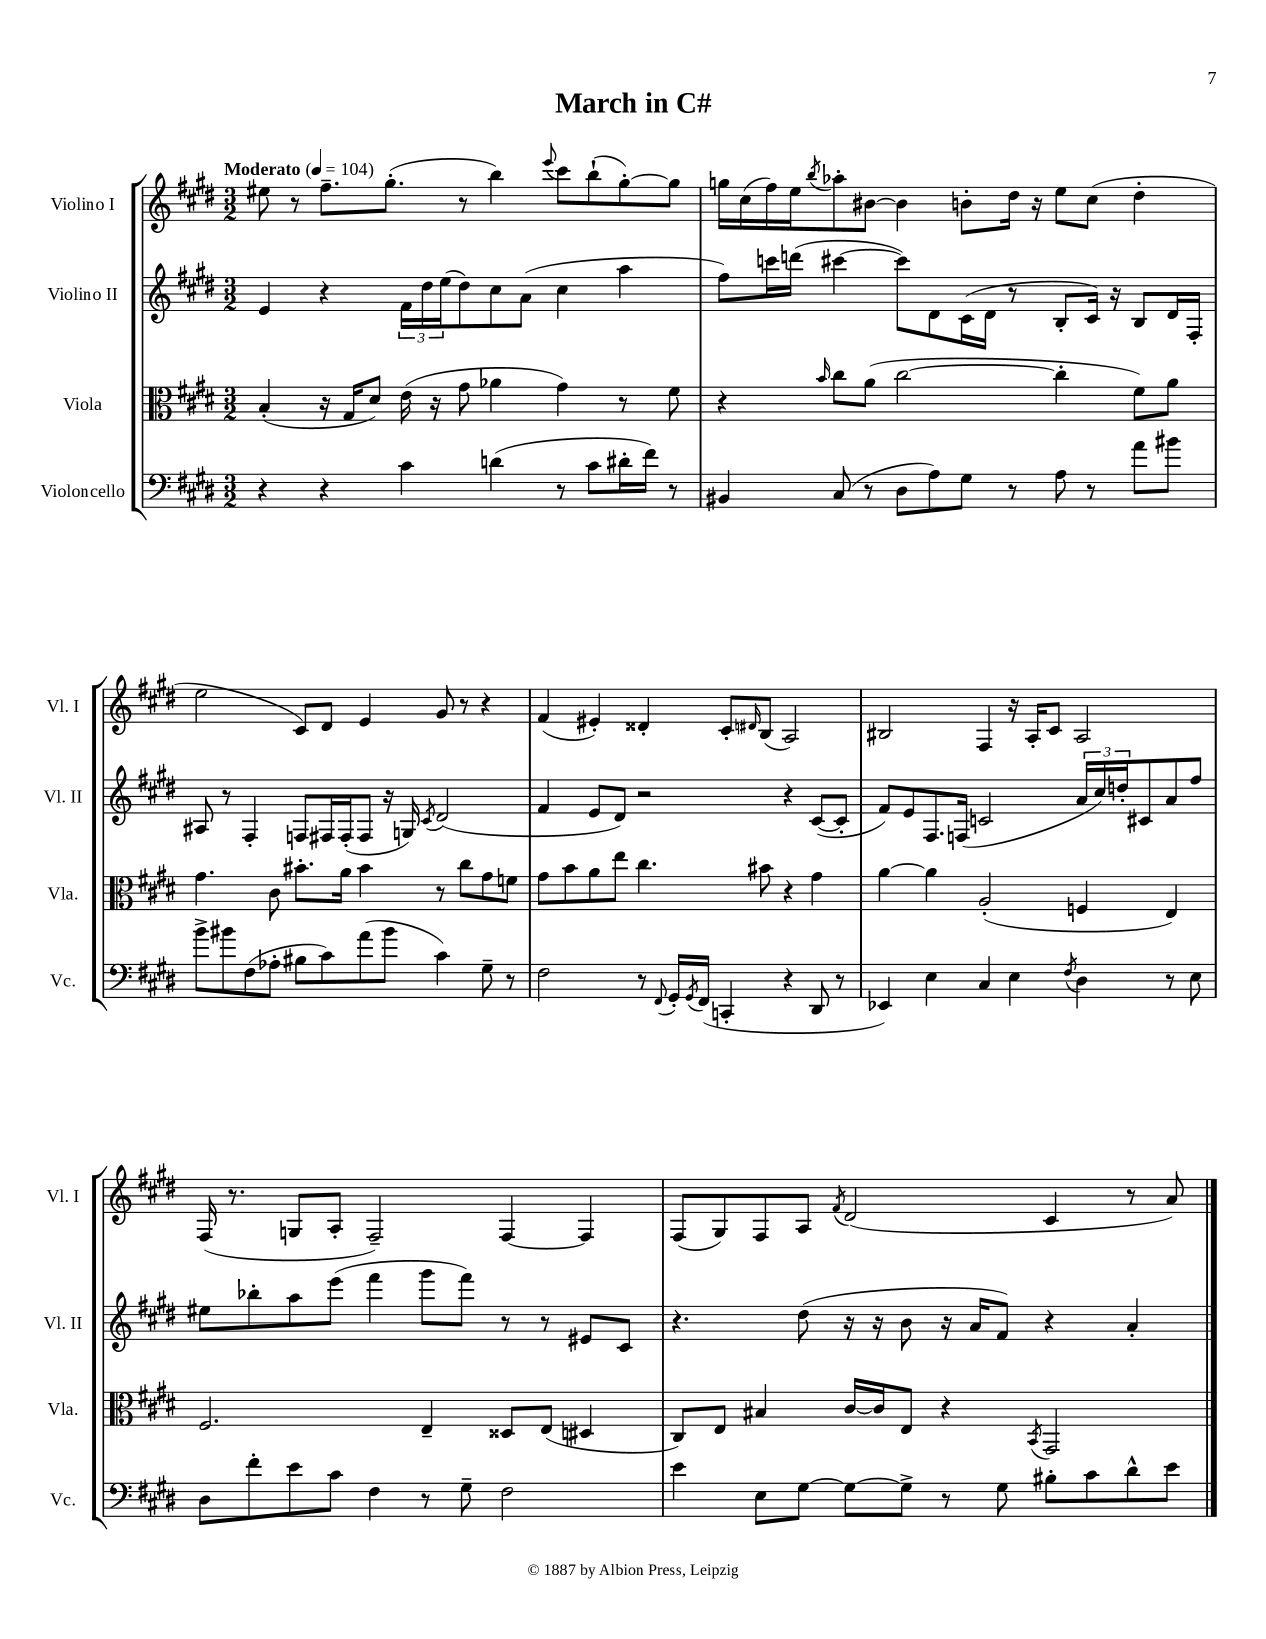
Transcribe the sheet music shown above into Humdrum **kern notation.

**kern	**kern	**kern	**kern
*part4	*part3	*part2	*part1
*staff4	*staff3	*staff2	*staff1
*I"Violoncello	*I"Viola	*I"Violino II	*I"Violino I
*I'Vc.	*I'Vla.	*I'Vl. II	*I'Vl. I
*clefF4	*clefC3	*clefG2	*clefG2
*k[f#c#g#d#]	*k[f#c#g#d#]	*k[f#c#g#d#]	*k[f#c#g#d#]
*M3/2	*M3/2	*M3/2	*M3/2
*MM104	*MM104	*MM104	*MM104
=1	=1	=1	=1
!	!	!	!LO:TX:a:B:t=Moderato
4r	(4B'/	4e/	8ee#X\
.	.	.	8r
4r	16r	4r	8.ff#~\L
.	16G#/KL	.	.
.	8d#/J)	.	.
.	.	.	(8.gg#'\J
4c#\	(16e\	24f#\LL	.
.	.	24dd#\	.
.	16r	.	.
.	.	(24ee\J	.
.	8g#\	8dd#\)	8r
(4dn\	4a-X\	8cc#\	4bb\)
.	.	(8a\J	.
.	.	.	8qqeee/
8r	4g#\)	4cc#\	8ccc#\L
8c#\L	.	.	(8bb`\
16d#X'\L	8r	4aa\	[8gg#'\)
16f#\JJ)	.	.	.
8r	8f#\	.	8gg#\J]
=2	=2	=2	=2
4BB#X/	4r	8ff#\L)	16ggn\LL
.	.	.	(16cc#\
.	.	16cccn\L	16ff#\)
.	.	(16dddn\JJ	16ee\J
.	16qqb/	.	8qbb/
(8C#/	8cc#\L	[4ccc#X\	8aa-X'\
8r	(8a\J	.	[8b#X\J
8D#\L	[2cc#\	8ccc#\L])	4b#\]
8A\)	.	8d#\	.
8G#\J	.	(16c#\L	8bn'\L
.	.	16d#\JJ	.
8r	.	8r	16dd#\Jk
.	.	.	16r
8A\	4cc#'\]	8B'/L	8ee\L
8r	.	16c#/Jk)	(8cc#\J
.	.	16r	.
8a\L	8f#\L)	8B/L	4dd#'\
8b#X\J	8a\J	16d#/L	.
.	.	16F#'/JJ	.
!!LO:LB:g=z
=3	=3	=3	=3
8b^\L	4.g#\	8A#X/	2ee\
8b#X\	.	8r	.
(8F#\	.	4F#'/	.
8A-X'\J	8c#\	.	.
8B#X\L	8.b#X'\L	8Fn/L	8c#/L)
8c#\)	.	16F#X/L	8d#/J
.	16a\Jk	(16F#'/J	.
(8a\	4b#\	8F#/J	4e/
8b#\J	.	16r	.
.	.	16Gn/)	.
.	.	8qc#/	.
4c#\)	8r	(2d#/	8g#/
.	8cc#\L	.	8r
8G#~\	8g#\	.	4r
8r	8fn\J	.	.
=4	=4	=4	=4
2F#\	8g#\L	4f#/	(4f#/
.	8b\	.	.
.	8a\	8e/L	4e#X'/)
.	8ee\J	8d#/J)	.
8r	4.cc#\	2r	4d##X'/
8qqFF#/	.	.	.
16GG#'/LL	.	.	.
8qGG#/	.	.	.
(16FF#/JJ	.	.	.
4CCn'/	.	.	8c#'/L
.	.	.	16qqd#X/
.	8b#X\	.	(8B/J
4r	4r	4r	2A/)
8DD#/	4g#\	([8c#/L	.
8r	.	8c#'/J]	.
=5	=5	=5	=5
4EE-X/)	[4a\	8f#/L)	2B#X/
.	.	8e/	.
4E\	4a\]	8.F#/	.
.	.	(16Fn/Jk	.
4C#/	(2A'/	2cn/	4F#/
4E\	.	.	16r
.	.	.	16A'/KL
.	.	.	8c#/J
8qF#/	.	.	.
4D#\	4Fn/	24a/LL	2A/
.	.	24cc#/)	.
.	.	24ddn'/J	.
.	.	8c#X/	.
8r	4E/)	8a/	.
8E\	.	8ff#/J	.
!!LO:LB:g=z
=6	=6	=6	=6
8D#\L	2.F#/	8ee#X\L	(16F#/
.	.	.	8.r
8f#'\	.	8bb-X'\	.
8e\	.	8aa\	8Gn/L
8c#\J	.	(8eee\J	8A'/J
4F#\	.	4fff#\	2F#~/)
8r	4E~/	8ggg#\L	.
8G#~\	.	8fff#\J)	.
2F#\	8D##X/L	8r	[4F#/
.	(8E/J	8r	.
.	4D#X/	8e#X/L	4F#/]
.	.	8c#/J	.
=7	=7	=7	=7
4e\	8C#/L)	4.r	(8F#/L
.	8E/J	.	8G#/)
8E\L	4B#X/	.	8F#/
[8G#\J	.	(8dd#\	8A/J
.	.	.	8qf#/
8G#\L_	[16c#/LL	16r	(2d#/
.	16c#/J]	16r	.
8G#^\J]	8E/J	8b\	.
8r	4r	16r	.
.	.	16a/KL	.
8G#\	.	8f#/J)	.
.	8qBB/	.	.
8B#X'\L	2GG#/	4r	4c#/
8c#\	.	.	.
8d#^^\	.	4a'/	8r
8e\J	.	.	8a/)
==	==	==	==
*-	*-	*-	*-
